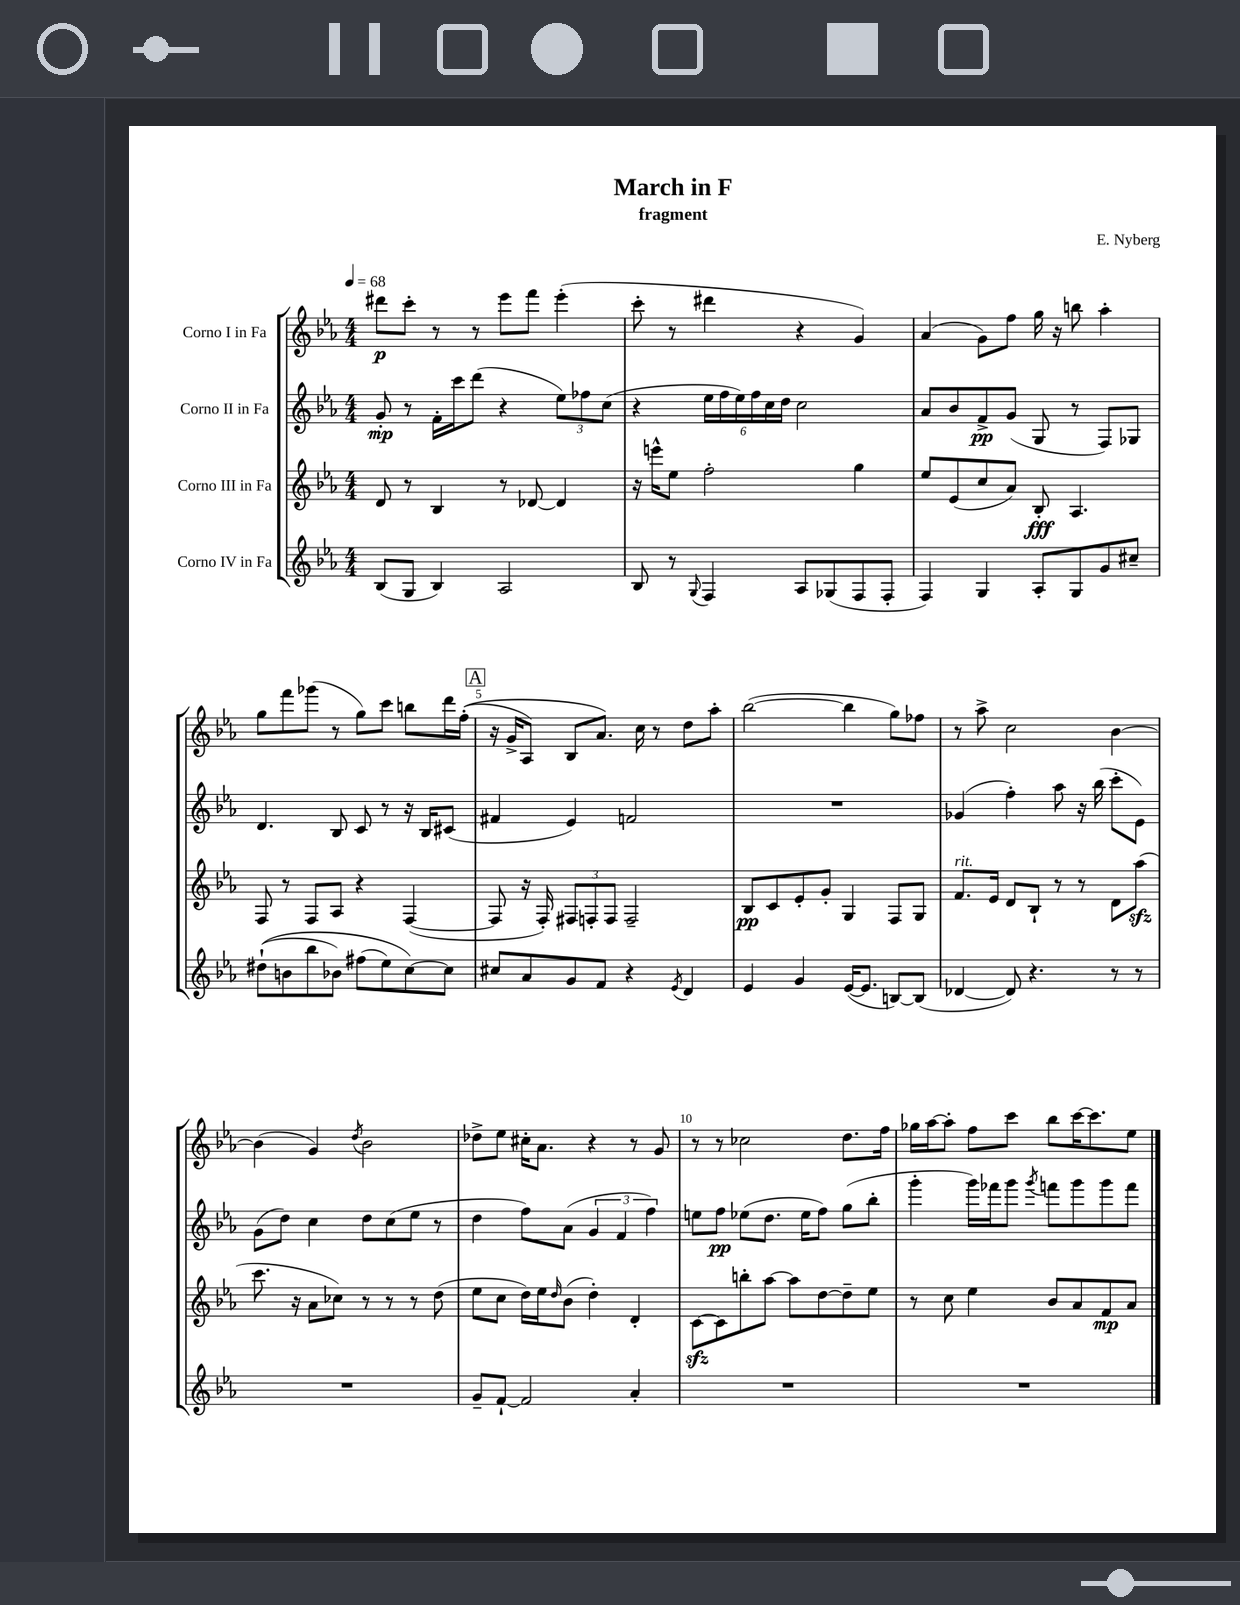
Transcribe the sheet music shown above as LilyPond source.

\header { title = "March in F" composer = "E. Nyberg" subtitle = "fragment" }
<<
\new StaffGroup <<
\new Staff = "s0" \with { instrumentName = "Corno I in Fa" } {
    \clef treble \key ees \major \numericTimeSignature \time 4/4 \tempo 4 = 68
    dis'''8\p c'''8-. r8 r8 ees'''8 f'''8 ees'''4-.( |
    c'''8-. r8 dis'''4 r4 g'4) |
    aes'4( g'8) f''8 g''16 r16 b''8 aes''4-. |
    g''8 f'''8 ges'''8( r8 g''8) c'''8 b''8 d'''16 f''16-.(\( |
    \mark \markup { \box "A" } r16 g'16-> aes8) bes8 aes'8.\) c''16 r8 d''8 aes''8-. |
    bes''2~( bes''4 g''8) fes''8 |
    r8 aes''8-> c''2 bes'4~ |
    bes'4( g'4) \acciaccatura { d''8 } bes'2 |
    des''8-> ees''8 cis''16-. aes'8. r4 r8 g'8 |
    r8 r8 ces''2 d''8. f''16 |
    ges''16 aes''16~ aes''8-. f''8 c'''8 bes''8 c'''16~ c'''8. ees''8 \bar "|." |
}
\new Staff = "s1" \with { instrumentName = "Corno II in Fa" } {
    \clef treble \key ees \major \numericTimeSignature \time 4/4
    g'8-.\mp r8 f'16-. c'''16 d'''8( r4 \tuplet 3/2 { ees''8) fes''8 c''8( } |
    r4 \tuplet 6/4 { ees''16 f''16 ees''16) f''16 c''16 d''16 } c''2 |
    aes'8 bes'8 f'8->\pp g'8( g8 r8 f8) ges8 |
    d'4. bes8 c'8 r8 r16 bes16 cis'8( |
    \mark \markup { \box "A" } fis'4 ees'4) f'2 |
    R1 |
    ges'4( f''4-.) aes''8 r16 bes''16( c'''8-. ees'8) |
    g'8( d''8) c''4 d''8 c''8( ees''8 r8 |
    d''4 f''8) aes'8( \tuplet 3/2 { g'4 f'4 f''4) } |
    e''8 f''8\pp ees''8( d''8. ees''16 f''8) g''8( bes''8-. |
    g'''4-. g'''16) fes'''16 g'''8 \acciaccatura { g'''8 } f'''8 g'''8 g'''8 f'''8 \bar "|." |
}
\new Staff = "s2" \with { instrumentName = "Corno III in Fa" } {
    \clef treble \key ees \major \numericTimeSignature \time 4/4
    d'8 r8 bes4 r8 des'8~ des'4 |
    r16 e'''16-^ ees''8 f''2-. g''4 |
    ees''8 ees'8( c''8 aes'8) bes8-.\fff aes4. |
    f8 r8 f8 aes8 r4 f4~( |
    \mark \markup { \box "A" } f8 r16 f16-.) \tuplet 3/2 { fis8 f8-. f8 } f2-- |
    bes8\pp c'8 ees'8-. g'8-. g4 f8 g8 |
    f'8.^\markup { \italic "rit." } ees'16 d'8 bes8-! r8 r8 d'8 aes''8\sfz( |
    c'''8. r16 aes'8 ces''8) r8 r8 r8 d''8( |
    ees''8 c''8 d''16) ees''16 \grace { d''16 } bes'8( d''4-.) d'4-. |
    c'8~\sfz c'8 b''8-. aes''8~ aes''8 d''8~ d''8-- ees''8 |
    r8 c''8 ees''4 bes'8 aes'8 f'8\mp aes'8 \bar "|." |
}
\new Staff = "s3" \with { instrumentName = "Corno IV in Fa" } {
    \clef treble \key ees \major \numericTimeSignature \time 4/4
    bes8( g8 bes4) aes2 |
    bes8 r8 \appoggiatura { g8 } f4 aes8 ges8( f8 f8-. |
    f4) g4 aes8-. g8 g'8 cis''8-- |
    dis''8-!(\( b'8 bes''8 bes'8) fis''8( ees''8) c''8~\) c''8 |
    \mark \markup { \box "A" } cis''8 aes'8 g'8 f'8 r4 \acciaccatura { ees'8 } d'4 |
    ees'4 g'4 ees'16~( ees'8. b8~) b8( |
    des'4~ des'8) r4. r8 r8 |
    R1 |
    g'8-- f'8~-! f'2 aes'4-. |
    R1 |
    R1 \bar "|." |
}
>>
>>
\layout { \context { \Score \override BarNumber.break-visibility = ##(#f #t #t) barNumberVisibility = #(every-nth-bar-number-visible 5) } }
